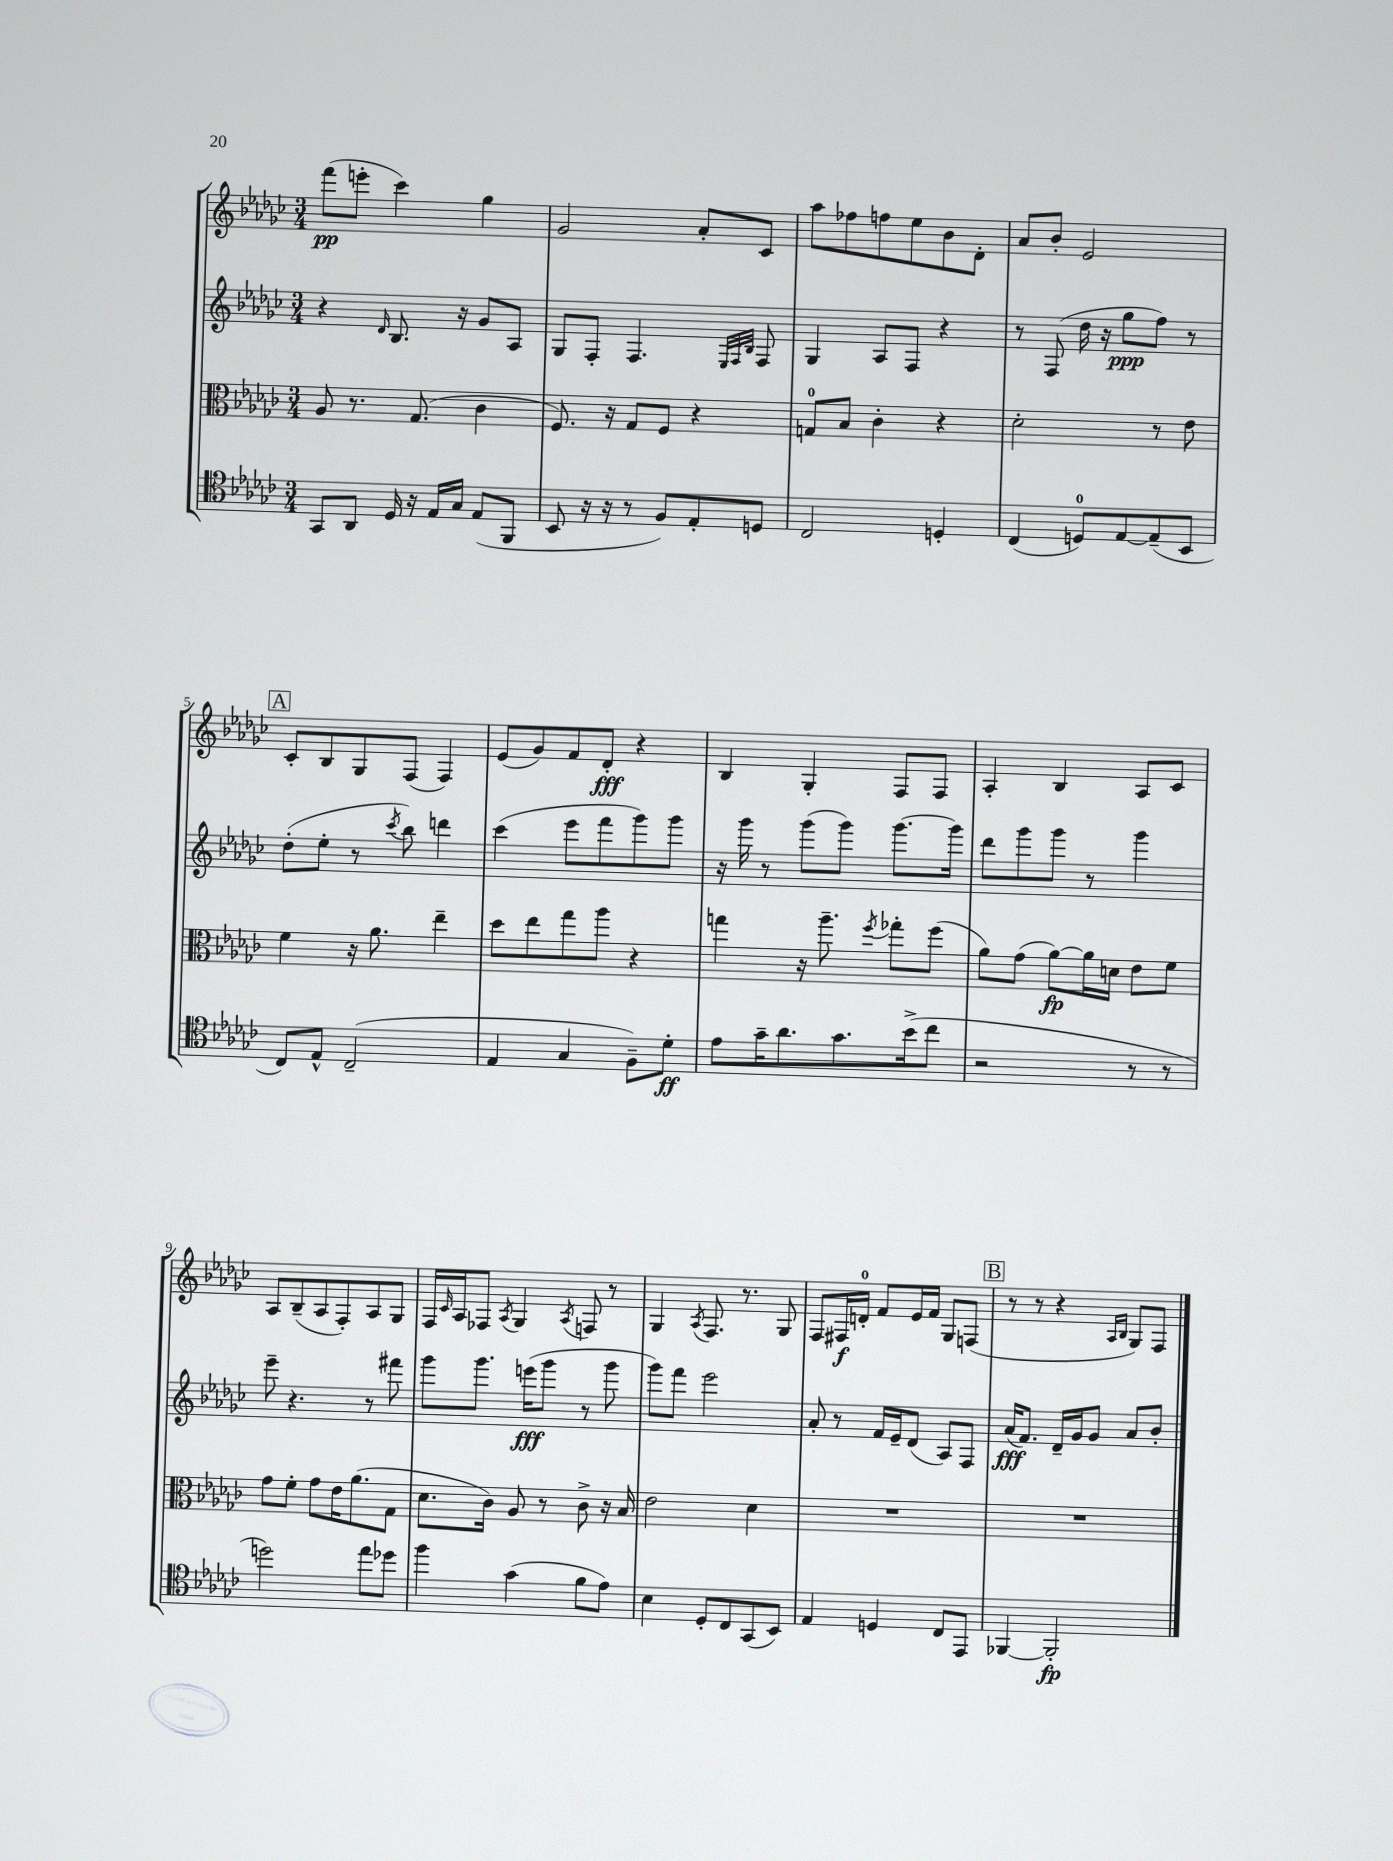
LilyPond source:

<<
\new StaffGroup <<
\new Staff = "s0" {
    \clef treble \key ges \major \numericTimeSignature \time 3/4
    f'''8\pp( e'''8-. ces'''4) ges''4 |
    ges'2 aes'8-. ces'8 |
    aes''8 fes''8 f''8 ees''8 bes'8 des'8-. |
    aes'8 bes'8-. ees'2 |
    \mark \markup { \box "A" } ces'8-. bes8 ges8 f8( f4) |
    ees'8( ges'8) f'8 des'8-.\fff r4 |
    bes4 ges4-. f8 f8 |
    aes4-. bes4 aes8 ces'8 |
    aes8 bes8--( aes8 f8-.) aes8 ges8 |
    f16 \grace { ces'16 } aes16 fes8 \acciaccatura { aes8 } ges4 \acciaccatura { aes8 } f8 r8 |
    ges4 \acciaccatura { aes8 } f8. r8. ges8 |
    f8 fis16\f d'16-0-. f'8 ees'16 f'16 ges8 f8( |
    \mark \markup { \box "B" } r8 r8 r4 \grace { aes16 bes16 } ges8) f8 \bar "|." |
}
\new Staff = "s1" {
    \clef treble \key ges \major \numericTimeSignature \time 3/4
    r4 \grace { des'16 } bes8. r16 ges'8 aes8 |
    ges8 f8-. f4. \grace { ees32 f32 bes32 } f8 |
    ges4 aes8 f8 r4 |
    r8 f8( des''16 r16 ges''8\ppp f''8) r8 |
    \mark \markup { \box "A" } des''8-.( ees''8-. r8 \acciaccatura { ces'''8 } bes''8) d'''4 |
    ces'''4( ees'''8 f'''8 ges'''8) ges'''8 |
    r16 ges'''16 r8 ges'''8( ges'''8) ges'''8.~ ges'''16 |
    des'''8 ges'''8 ges'''8 r8 ges'''4 |
    ees'''8-- r4. r8 fis'''8 |
    ges'''8 ges'''8. e'''16\fff( ges'''8 r8 ges'''8 |
    ges'''8) f'''8 ees'''2 |
    aes'8-. r8 f'16 ees'16-- des'8( aes8) f8 |
    \mark \markup { \box "B" } aes'16\fff( f'8.) des'16-- ges'16 ges'8 aes'8 bes'8-. \bar "|." |
}
\new Staff = "s2" {
    \clef alto \key ges \major \numericTimeSignature \time 3/4
    aes8 r8. ges8.( ces'4 |
    f8.) r16 ges8 f8 r4 |
    g8-0 bes8 ces'4-. r4 |
    des'2-. r8 ees'8 |
    \mark \markup { \box "A" } f'4 r16 aes'8. ees''4-- |
    des''8 ees''8 ges''8 aes''8 r4 |
    g''4 r16 aes''8.-- \acciaccatura { f''8 } ges''8-. f''8( |
    aes'8) ges'8( aes'8~\fp) aes'16 d'16 ees'8 f'8 |
    ges'8 f'8-. ges'8 ees'16 aes'8.( ges8 |
    des'8. ces'16) aes8 r8 ces'8-> r16 bes16 |
    ees'2 des'4 |
    R2. |
    \mark \markup { \box "B" } R2. \bar "|." |
}
\new Staff = "s3" {
    \clef tenor \key ges \major \numericTimeSignature \time 3/4
    ges,8 aes,8 des16 r16 ees16 ges16 ees8( f,8 |
    bes,8 r16 r16 r8 f8) ees8-. d8 |
    ces2 d4-. |
    ces4( d8-0) ees8~ ees8--( bes,8 |
    \mark \markup { \box "A" } ces8) ees8-^ ces2--( |
    ees4 ges4 f8--) des'8-.\ff |
    ees'8 ges'16-- aes'8. ges'8. bes'16->( ces''8 |
    r2 r8 r8 |
    d''2) ees''8 des''8 |
    f''4 ges'4( f'8 ees'8) |
    bes4 des8-. ces8 ges,8( bes,8) |
    ees4 d4 ces8 ees,8 |
    \mark \markup { \box "B" } fes,4~ fes,2-.\fp \bar "|." |
}
>>
>>
